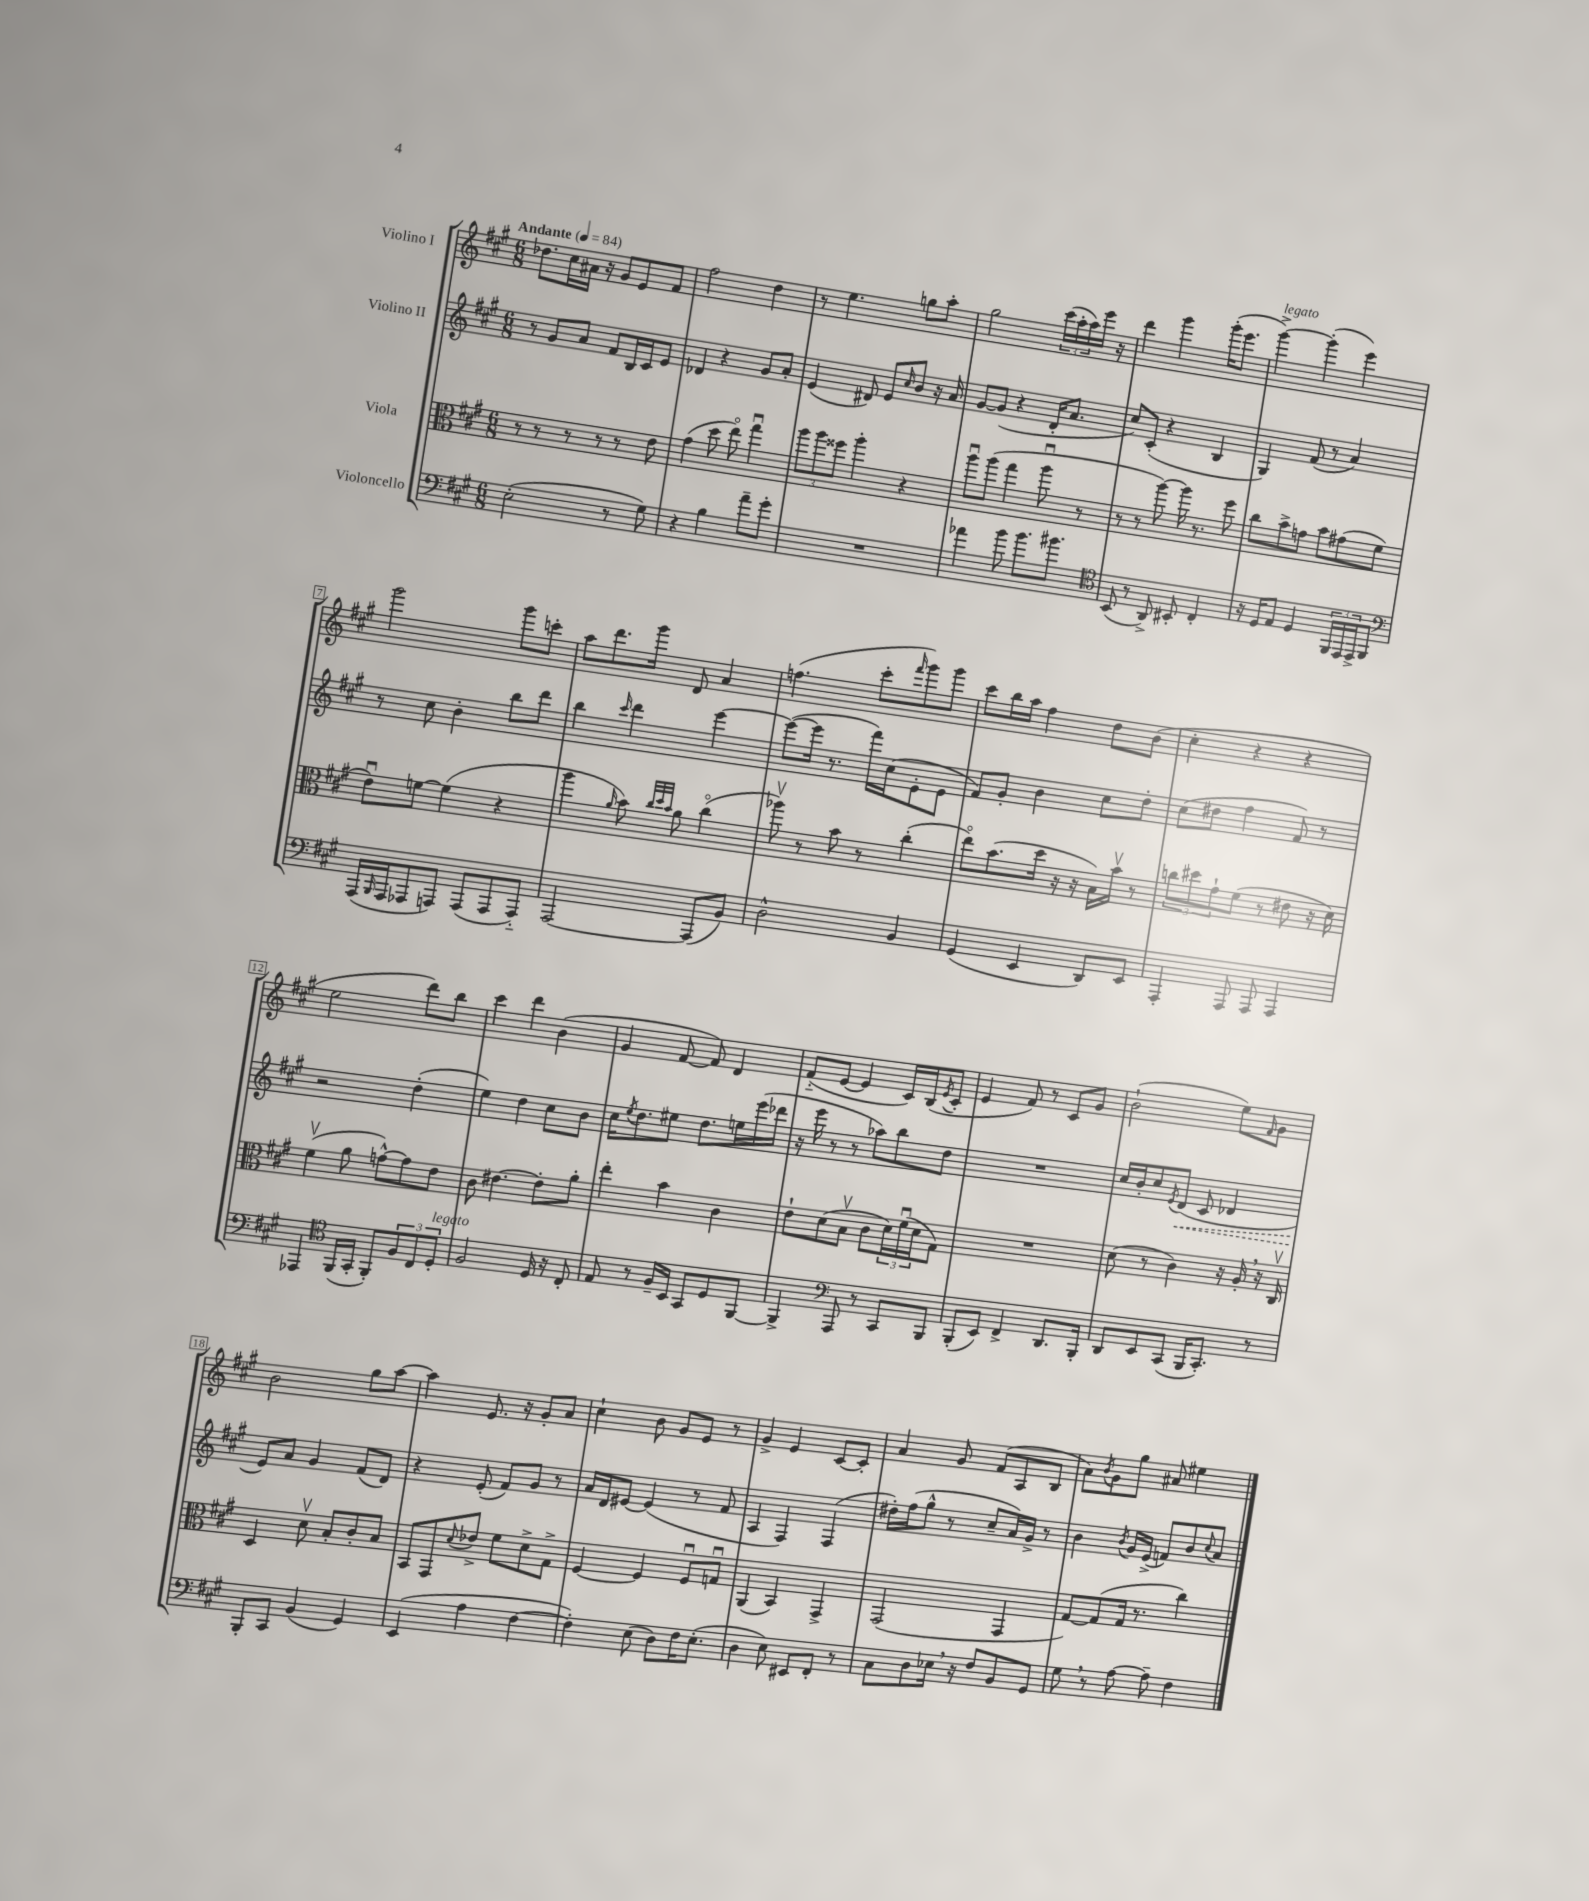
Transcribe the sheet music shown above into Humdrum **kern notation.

**kern	**kern	**kern	**kern
*staff4	*staff3	*staff2	*staff1
*clefF4	*clefC3	*clefG2	*clefG2
*k[f#c#g#]	*k[f#c#g#]	*k[f#c#g#]	*k[f#c#g#]
*M6/8	*M6/8	*M6/8	*M6/8
*MM84	*MM84	*MM84	*MM84
(2E'	8r	8r	8.dd-
.	8r	8g#	.
.	.	.	16cc#
.	8r	8a	16a#
.	.	.	16r
.	8r	8f#	8g#
8r	8r	16B	8e
.	.	16c#	.
8G#)	8e	8e	8f#
=	=	=	=
4r	(4g#	4d-	2ff#
4B	8dd	4r	.
.	8eeo)	.	.
8a~	4gg#u	8g#	4dd
8g#'	.	8a'	.
=	=	=	=
2.r	12aa	(4e	8r
.	12aa	.	.
.	.	.	4.ee
.	12ff##	.	.
.	4aa'	8d#)	.
.	.	8e	.
.	.	16qqcc#	.
.	4r	8b	8gg
.	.	16r	8aa'
.	.	16a	.
=	=	=	=
4a-	8aau	[8g#	2gg#
.	(8aa	(8g#]	.
8b	4gg#	4r	.
8.b	.	.	.
.	8aau	16d'	(24ccc#
.	.	.	24aa'
8.b#	.	8.a	.
.	.	.	24aa)
.	8r	.	16eee
.	.	.	16r
=	=	=	=
*clefC4	*	*	*
(8BB	8r	8cc#)	4ddd
8r	8r	(8c#'	.
8AA^)	[8aa)	4r	4ggg#
8BB#'	16aa]	.	.
.	8.r	.	.
4C#'	.	4B	(16ggg#'
.	.	.	8.eee
.	8ff#	.	.
=	=	=	=
16r	8cc#	4G#)	[4ggg#^)
16D	.	.	.
8E	8b^	.	.
4D	8g	(8f#	(4ggg#']
.	8b	8r	.
24FF#	(8g#	4a)	4eee)
24EE	.	.	.
24EE^	.	.	.
8FF#	8f#	.	.
=	=	=	=
*clefF4	*	*	*
(16AAA	8eu)	8r	2ggg#
16qqBBB	.	.	.
16AAA	.	.	.
8AAA-	[8f	8cc#	.
8AAA)	(4f]	4b'	.
(8AAA	.	.	.
8AAA	4r	8bb	8ggg#
8AAA'~)	.	8ddd	8ccc'
=	=	=	=
[2AAA	4aa	4bb	8aa
.	.	.	8.ddd
.	16qqa	16qqccc#	.
.	8b)	4ddd	.
.	.	.	16ggg#
.	32qqcc#	.	.
.	32qqdd	.	.
.	32qqb	.	.
.	8a	.	8d
(8AAA]	(4cc#o	[4eee	4a
8BB)	.	.	.
=	=	=	=
2D^^	8aa-v)	(8eee_	(4.ff
.	8r	16eee]	.
.	.	8.r	.
.	8b	.	.
.	8r	16fff#)	8ccc#'
.	.	(16cc#	.
.	.	.	16qqfff#
4BB	(4cc#'	8e'	8ggg#)
.	.	8e	8ggg#
=	=	=	=
(4GG#	8eeo)	8f#)	8ccc#
.	(8.b	8g#'	16bb
.	.	.	16aa
4EE	.	4b	4ff#
.	16dd	.	.
.	16r	.	.
.	16r	.	.
8DD)	16B)	8cc#	8dd
.	16bv	.	.
8EE	8r	8dd'	(8b
=	=	=	=
4AAA'	12cc	(8cc#	4cc#'
.	12dd#	.	.
.	.	8dd#	.
.	12g#`	.	.
8AAA	(8f#	4ff#	4r
8AAA	8r	.	.
4AAA	8e#	8f#)	4r
.	16r	8r	.
.	16d)	.	.
=	=	=	=
4AAA-	(4f#v	2r	2ee
*clefC4	*	*	*
(16FF#	8a	.	.
16GG#'	.	.	.
8FF#')	[8g^^)	.	.
12F#	8g]	(4dd'	8ddd)
12C#	.	.	.
.	8e	.	8bb
12D'	.	.	.
=	=	=	=
2F#	8c#	4ee)	4ccc#
.	[4.e#	.	.
.	.	4dd	4ddd
16D	8e#']	8cc#	(4b
16r	.	.	.
8C#'	8a'	8b	.
=	=	=	=
8E	4ee'	16cc#	4g#
.	.	8qee	.
.	.	8.dd	.
8r	.	.	.
16F#~	4b	8ee#	[8f#
16BB	.	.	.
8GG#	.	8.dd	8f#])
8D	4c#	.	4d
.	.	16ee	.
[8FF#	.	(16eee	.
.	.	16ddd-	.
=	=	=	=
4FF#^]	8e`	16r	(8f#'~
.	.	16eee	.
.	(8d	8r	[8e
*clefF4	*	*	*
8AAA	8Bv	8r	4e]
8r	8c#	8aa-)	.
8CC#	24d)	8bb	16c#)
.	(24f#u	.	.
.	.	.	(16B
.	24d	.	.
.	.	.	8qe
8BBB	8G#)	8dd	8c#'
=	=	=	=
(8BBB'	2.r	2.r	4e
8EE)	.	.	.
4FF#^	.	.	8f#)
.	.	.	8r
8.DD	.	.	8c#
.	.	.	8g#
16BBB'	.	.	.
=	=	=	=
8DD	(8d	16cc#	(2b`
.	.	16b'	.
8EE	8r	8cc#	.
.	.	8qe	.
(8CC#	4c#)	(8d	.
16BBB	.	8c#	.
8.CC#')	.	.	.
.	16r	4d-	8ee)
.	16A'	.	.
.	.	.	16qqf#
8r	16r	.	8g#
.	16C#v	.	.
=	=	=	=
8BBB'	4D	8e)	2b
8CC#	.	8a	.
(4BB	8dv	4g#	.
.	8B'	.	.
4GG#)	8c#'	(8f#	8gg#
.	8B	8d)	[8aa
=	=	=	=
(4EE	8BB	4r	4aa]
.	8GG#	.	.
.	8qqd	.	.
4A	8e-^	(8e'	8.e
.	8f#	8f#)	.
.	.	.	16r
[4F#	8d^	8g#	8g#'
.	8G#^	8r	8a
=	=	=	=
4F#'])	[4F#	16a	4cc#`
.	.	16d	.
.	.	[8e#	.
(8E	4F#]	(4e#]	8b
8D)	.	.	8g#
16F#	8F#u	8r	8e
(8.E'	.	.	.
.	8Gu	8f#	8r
=	=	=	=
4D	(4AA	4A	4g#^
8E)	4BB)	4F#)	4e
8EE#	.	.	.
8FF#'	4GG#^	(4F#	[8c#
8r	.	.	8c#']
=	=	=	=
8C#	(2GG#	16dd#')	4a
.	.	(16ff#	.
8D	.	8gg#^^	.
16E-	.	8r	8g#
16r	.	.	.
8F#	.	8cc#~	(8f#
8BB	4GG#	16a)	8A
.	.	16g#^	.
8GG#	.	8r	8B
=	=	=	=
8G#	[8G#)	4b	8a)
.	.	.	8qb
8r	(8G#]	.	8g#
.	.	8qb	.
[8A	16G#	16g#	8gg#
.	8.r	(16e^	.
8A~]	.	8f)	8a#
4F#	4cc#)	8b	4ee#
.	.	8qqcc#	.
.	.	8a	.
==	==	==	==
*-	*-	*-	*-
